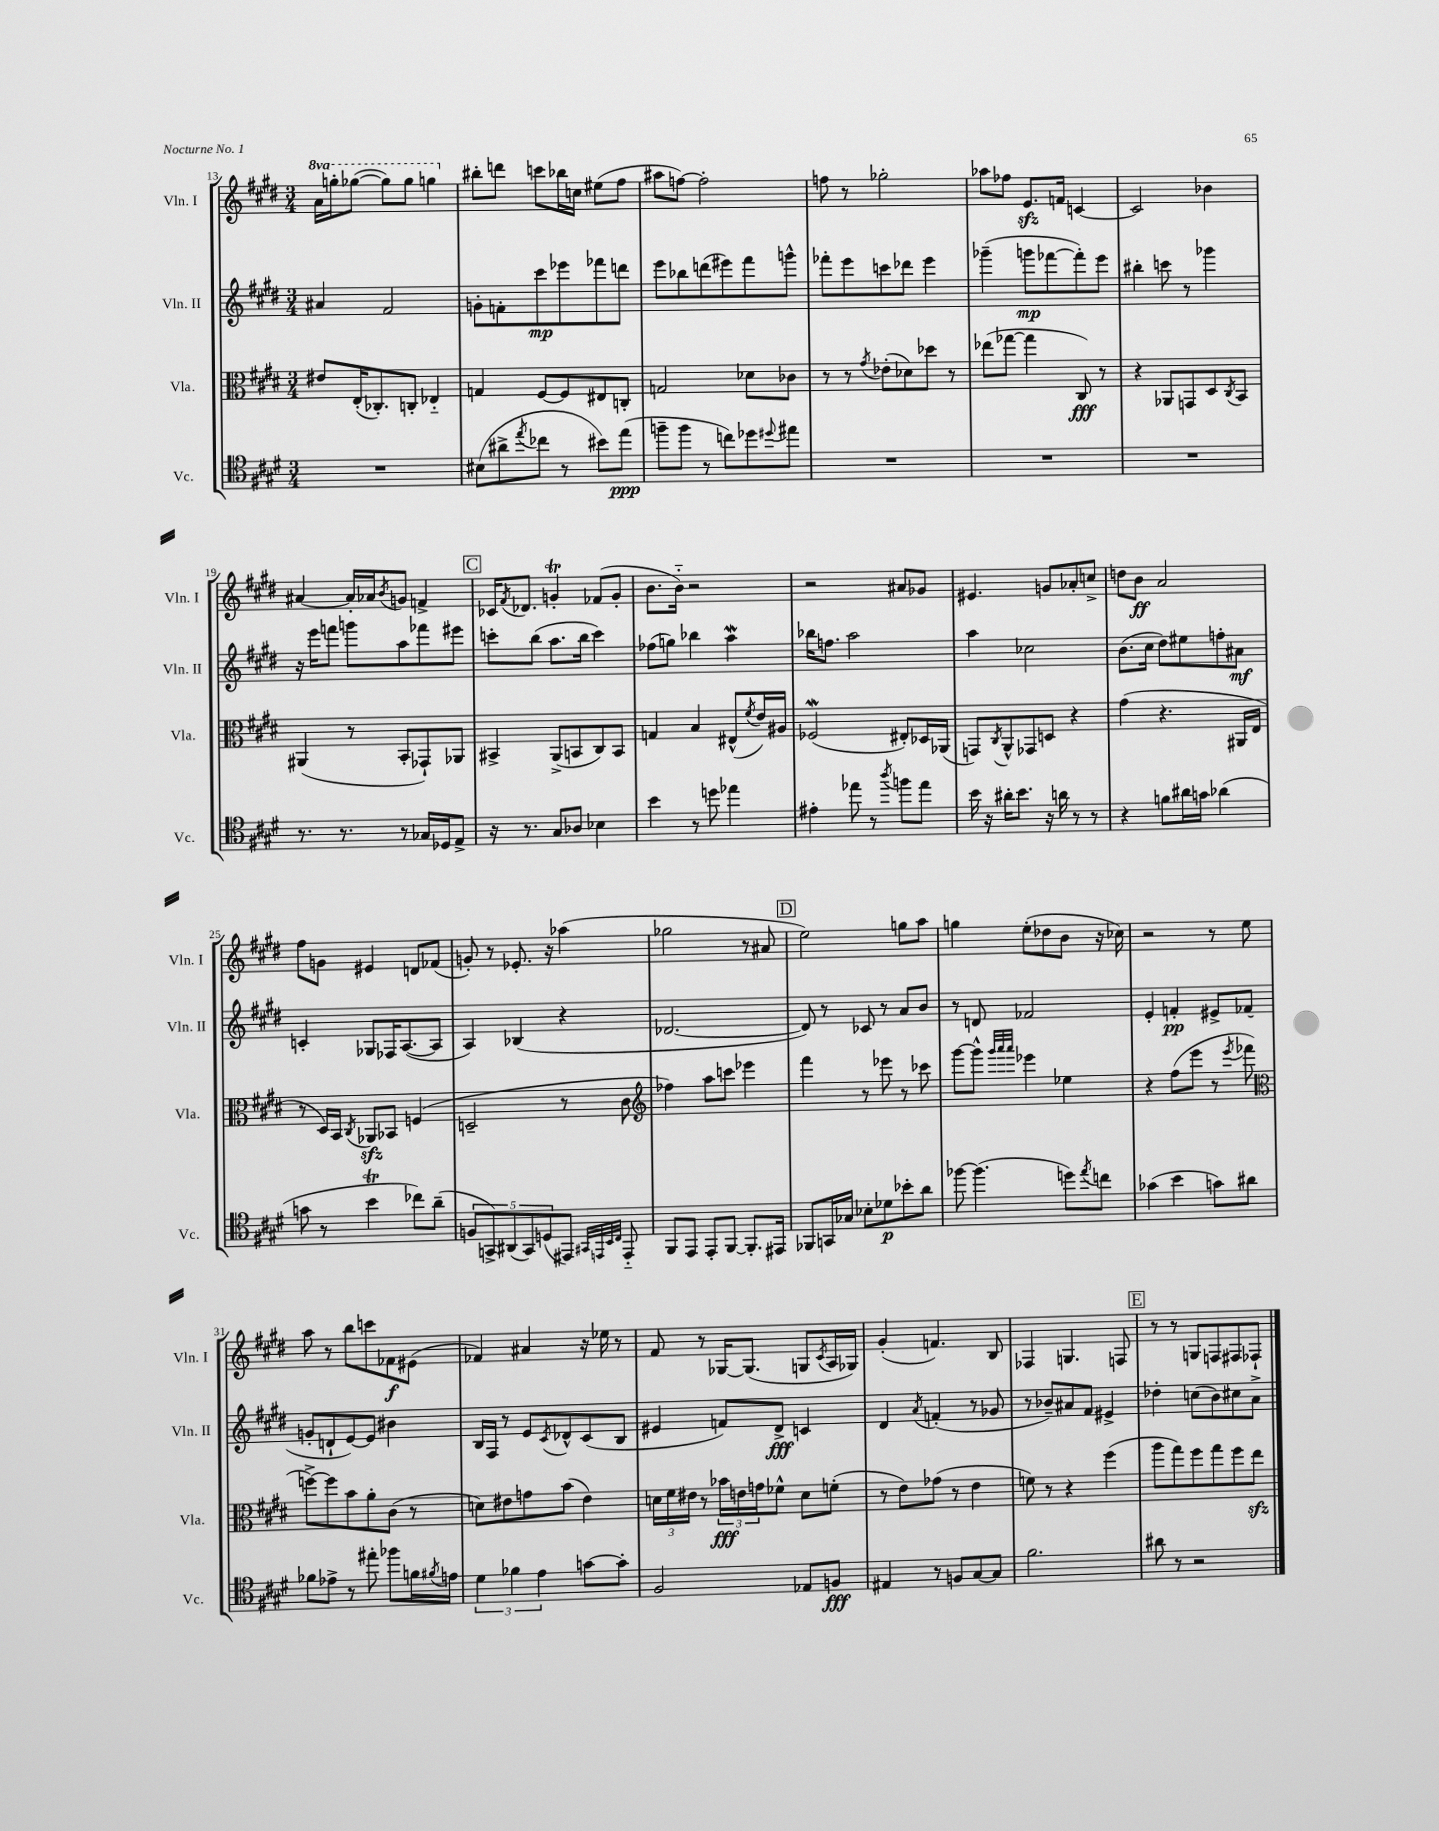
<<
\new StaffGroup <<
\new Staff = "s0" \with { instrumentName = "Vln. I" shortInstrumentName = "Vln. I" } {
    \clef treble \key e \major \numericTimeSignature \time 3/4 \set Staff.ottavationMarkups = #ottavation-simple-ordinals
    \ottava #1 a''16 g'''16-. ges'''8~( ges'''8) ges'''8 g'''4 \ottava #0 |
    bis''8-. d'''8 c'''8 bes''16 c''16 eis''8( fis''8 |
    ais''8 f''8~) f''2-. |
    f''8 r8 ges''2-. |
    aes''8 fes''8 e'8.\sfz f'16 c'4~ |
    c'2 bes'4 |
    ais'4~ ais'16-. aes'16 \acciaccatura { b'8 } g'8 f'4-> |
    \mark \markup { \box "C" } ces'16 \acciaccatura { fis'8 } des'8. g'4-.\trill fes'8( g'8-. |
    b'8. b'16-_) r2 |
    r2 ais'8 ges'8 |
    eis'4. g'8 aes'8-. c''8-> |
    d''8 b'8\ff a'2 |
    fis''8 g'8 eis'4 d'8 fes'8( |
    g'8-.) r8 ees'8.-. r16 aes''4( |
    ges''2 r8 ais'8 |
    \mark \markup { \box "D" } e''2) g''8 a''8 |
    g''4 e''8-.( des''8 b'8 r16 ces''16) |
    r2 r8 e''8 |
    a''8 r8 b''8 c'''8 fes'8\f eis'8( |
    fes'4) ais'4 r16 ees''16 r8 |
    fis'8 r8 ges16~ ges8.( g8 \acciaccatura { cis'8 } a16 ges16) |
    gis'4-.( f'4.) b8 |
    fes4 g4. f8 |
    \mark \markup { \box "E" } r8 r8 g8 f8 fis8 fes8-! \bar "|." |
}
\new Staff = "s1" \with { instrumentName = "Vln. II" shortInstrumentName = "Vln. II" } {
    \clef treble \key e \major \numericTimeSignature \time 3/4
    ais'4 fis'2 |
    g'8-. f'8-. cis'''8\mp ees'''8 fes'''8 d'''8 |
    e'''8 bes''8 d'''8( eis'''8) fis'''8 g'''8-^ |
    fes'''8-. e'''8 c'''8 des'''8 e'''4 |
    ges'''4--( g'''8\mp fes'''8~ fes'''8-.) e'''8 |
    bis''4-. c'''8 r8 ges'''4 |
    r16 e'''16 f'''8 g'''8 a''8 fes'''8 eis'''8 |
    \mark \markup { \box "C" } c'''8-. b''8( a''8. b''16 c'''4) |
    fes''8( g''8) bes''4 a''4\mordent |
    bes''16 f''8. a''2 |
    a''4 ces''2 |
    b'8.( cis''16 dis''8) eis''8 f''8-. ais'8\mf |
    c'4-. ges8 fes16 a8.~( a8 |
    a4) bes4( r4 |
    des'2.~ |
    \mark \markup { \box "D" } des'8) r8 ces'8 r8 a'8 b'8 |
    r8 d'8 fes'2 |
    e'4-. f'4-.\pp eis'8-> fes'8( |
    g'8-. d'8-! e'8~) e'8 bis'4 |
    b16 fis16 r8 e'8 \acciaccatura { cis'8 } des'8-^ cis'8( b8 |
    eis'4 f'8) dis'8->\fff c'4 |
    dis'4 \acciaccatura { a'8 } f'4-.( r8 ges'8 |
    r8 bes'8--) ais'8 fis'8 eis'4-> |
    \mark \markup { \box "E" } des''4-. c''8( b'8) cis''8 a'8-> \bar "|." |
}
\new Staff = "s2" \with { instrumentName = "Vla." shortInstrumentName = "Vla." } {
    \clef alto \key e \major \numericTimeSignature \time 3/4
    eis'8 e16-.( ces8.-.) c8-. ees4-_ |
    g4 fis8~ fis8 eis8 c8-. |
    g2 des'8 ces'8 |
    r8 r8 \acciaccatura { gis'8 } ees'8-.( des'8) des''8 r8 |
    ees''8( ges''8~ ges''4 cis8\fff) r8 |
    r4 aes,8 g,8 dis8 \acciaccatura { cis8 } b,8 |
    ais,4( r8 b,8-. ges,8-!) aes,8 |
    \mark \markup { \box "C" } bis,4-> a,8->( b,8 cis8) b,8 |
    g4 b4 eis8-^( \acciaccatura { fis'8 } e'16) ais16 |
    fes2\mordent( eis8-.) des16 aes,16( |
    g,8) \acciaccatura { cis8 } a,8-^ ges,8 d8 r4 |
    gis'4( r4. ais,16 e16 |
    r8 dis16) b,16 \acciaccatura { cis8 } aes,8\sfz bes,8 f4( |
    d2-- r8 cis'8 |
    \clef treble fes''4) a''8 c'''8 ees'''4 |
    \mark \markup { \box "D" } fis'''4 r8 ees'''8 r8 ces'''8 |
    gis'''8~ gis'''8-^ \grace { gis'''32 a'''32 a'''32 } ees'''4 ees''4 |
    r4 fis''8( e'''8 r8 \acciaccatura { e'''8 } fes'''8 |
    \clef alto f''8~->) f''8 b'8 a'8-. cis'8( r8 |
    d'8) eis'8 g'8 b'8( eis'4) |
    \tuplet 3/2 { d'16 fis'16 eis'16 } r8 \tuplet 3/2 { bes'16\fff e'16 g'16 } fes'8-^ d'8 f'8-.( |
    r8 e'8) ges'8( r8 e'4 |
    f'8) r8 r4 fis''4( |
    \mark \markup { \box "E" } a''8 gis''8) fis''8 gis''8 fis''8 e''8\sfz \bar "|." |
}
\new Staff = "s3" \with { instrumentName = "Vc." shortInstrumentName = "Vc." } {
    \clef tenor \key e \major \numericTimeSignature \time 3/4
    R2. |
    bis8( ais'8-> \acciaccatura { e''8 } ces''8 r8 bis'8) e''8\ppp( |
    f''8-- f''8 r8 c''8) des''8 \appoggiatura { dis''8 } eis''8 |
    R2. |
    R2. |
    R2. |
    r8. r8. r8 ges16 des16 e8-> |
    \mark \markup { \box "C" } r16 r8. gis8 aes8 bes4 |
    b'4 r8 d''8 ees''4 |
    eis'4-. ees''8 r8 \acciaccatura { a''8 } f''8 ees''8 |
    b'16 r16 ais'16-. b'8. r16 a'16 r8 r8 |
    r4 f'8 ais'16 g'16 aes'4( |
    g'8 r8 b'4\trill ces''8) a'8--( |
    \tuplet 5/4 { f8 g,8->) ais,8( g,8) d8( } eis,8) \grace { gis,32 e,32 b,32 cis32 } e,8-_ |
    fis,8 e,8 e,8-. fis,8~ fis,8.-. eis,16 |
    \mark \markup { \box "D" } fes,8 g,16 ges16 bes8-. des'8\p bes'8-. a'8 |
    fes''8~ fes''4.( d''8) \acciaccatura { e''8 } c''8 |
    ges'4( b'4 g'8) ais'8 |
    fes'8 ees'8-> r8 eis''8-. fes''8 f'16 \acciaccatura { fis'8 } e'16 |
    \tuplet 3/2 { dis'4 fes'4 e'4 } g'8~ g'8-. |
    fis2 ees8 f8\fff |
    eis4 r8 f8 gis8~ gis8 |
    fis'2. |
    \mark \markup { \box "E" } ais'8 r8 r2 \bar "|." |
}
>>
>>
\layout { \context { \Score currentBarNumber = #13 } }
